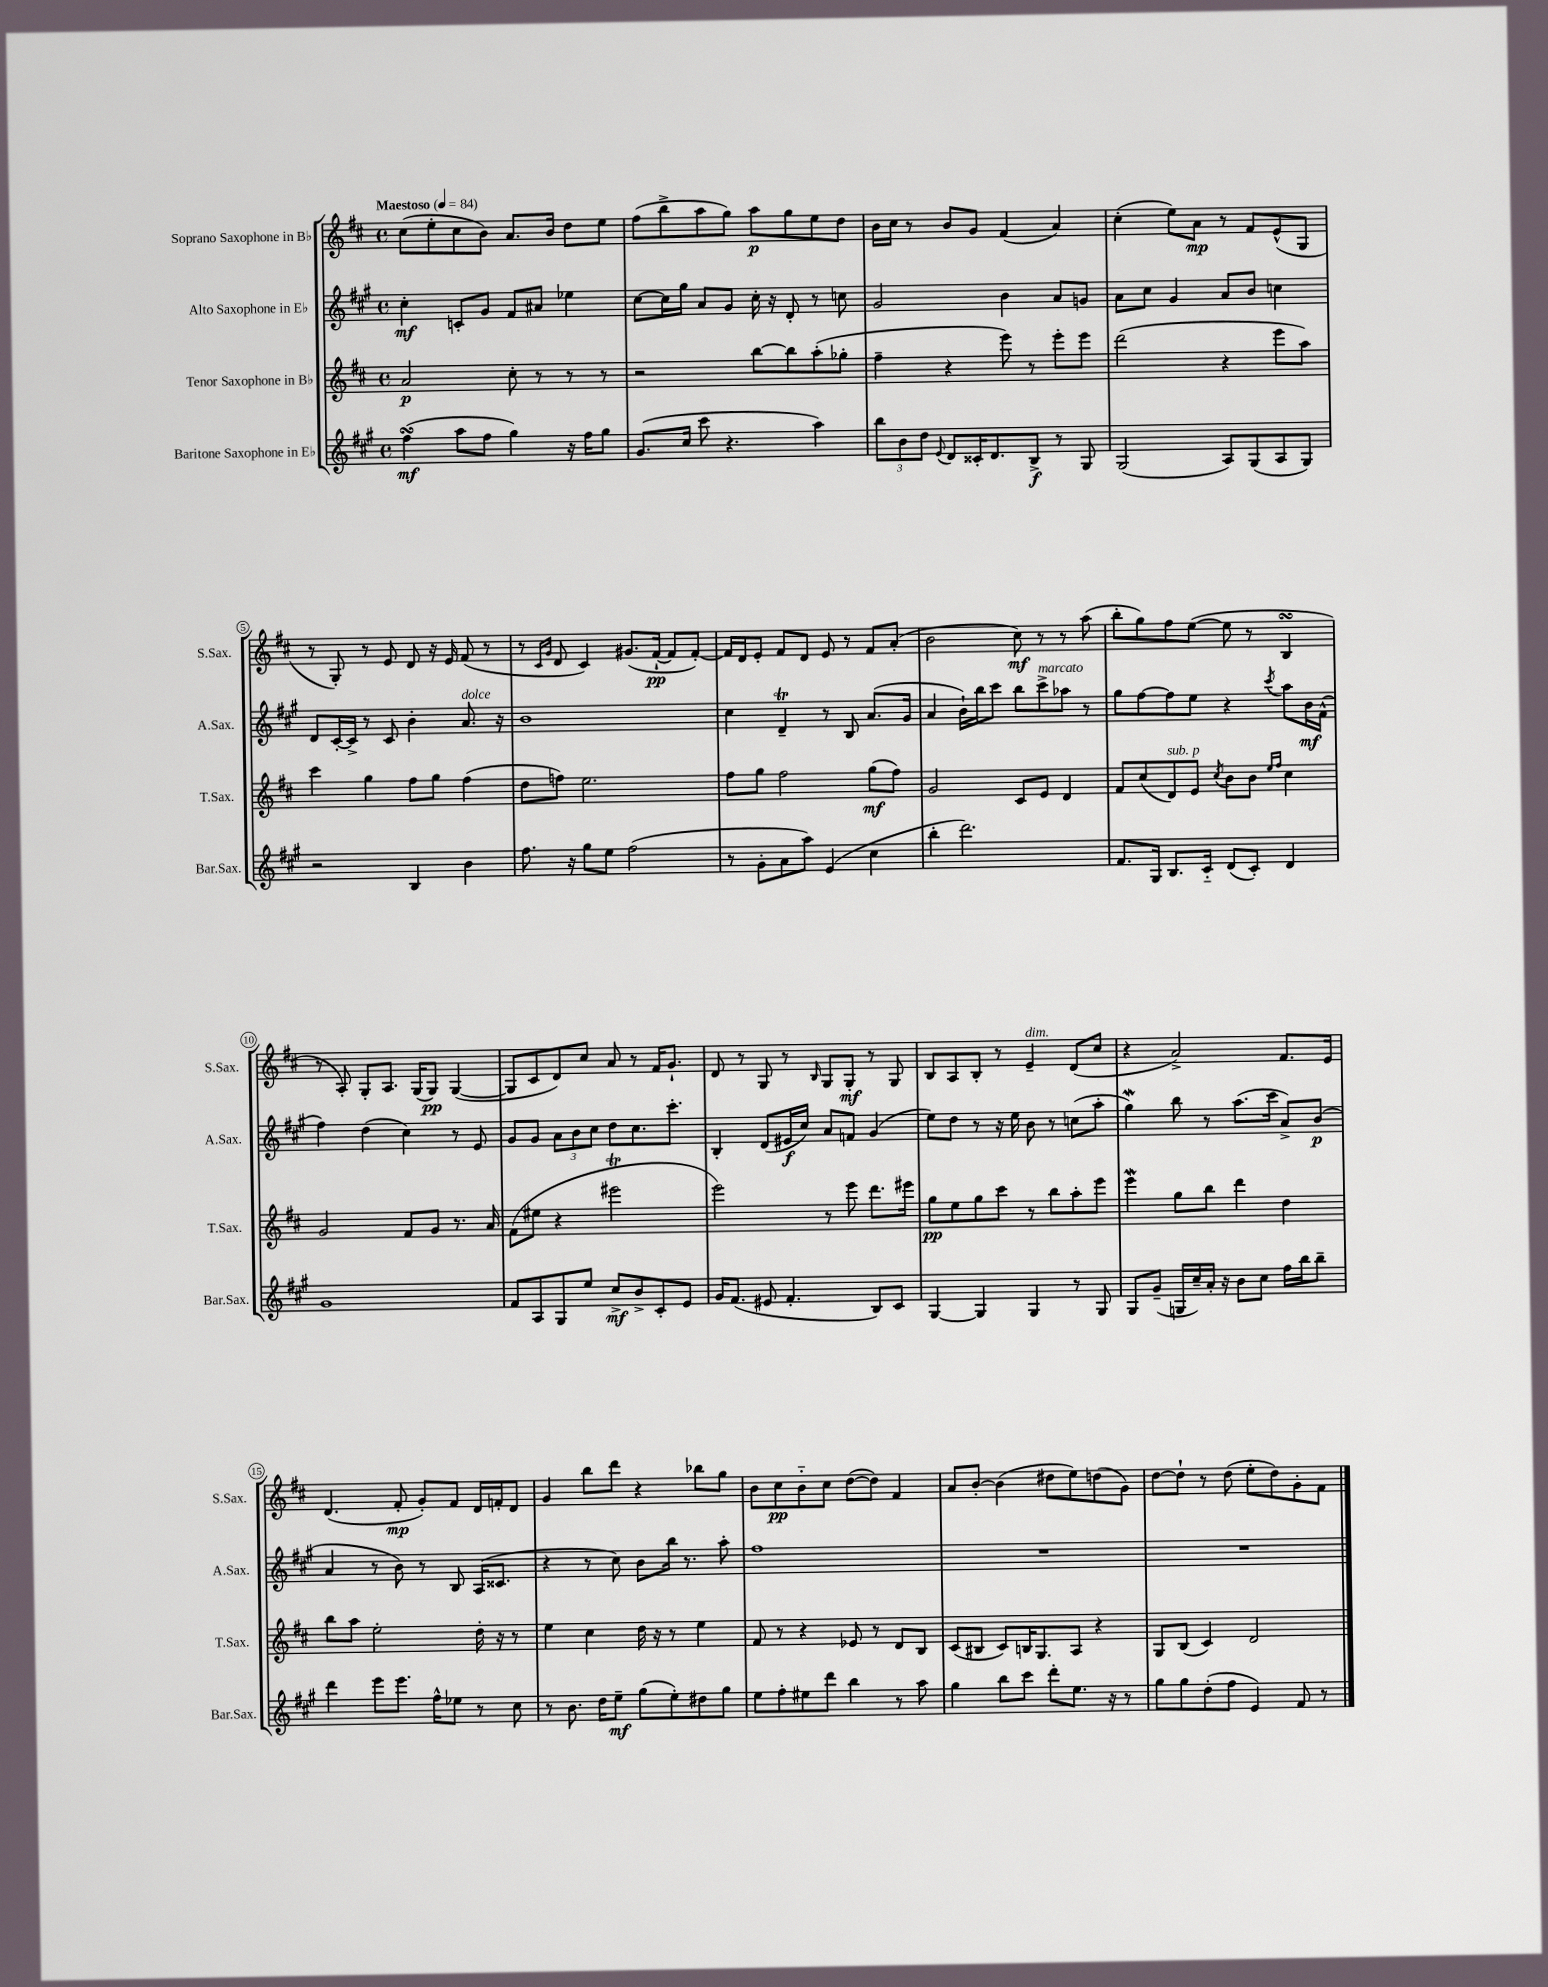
<<
\new StaffGroup <<
\new Staff = "s0" \with { instrumentName = "Soprano Saxophone in Bb" shortInstrumentName = "S.Sax." } {
    \clef treble \key d \major \defaultTimeSignature \time 4/4 \tempo "Maestoso" 4 = 84
    cis''8( e''8-. cis''8 b'8) a'8. b'16 d''8 e''8 |
    fis''8( b''8-> a''8 g''8) a''8\p g''8 e''8 d''8 |
    b'16 cis''16 r8 b'8 g'8 fis'4( a'4) |
    cis''4-.( e''8) a'8\mp r8 fis'8 e'8-^( g8 |
    r8 g8-.) r8 e'8 d'8 r16 e'16 fis'8( r8 |
    r8 \grace { cis'16 g'16 } d'8 cis'4) gis'8.( fis'16~-!\pp fis'8 fis'8~-.) |
    fis'16 d'16 e'8-. fis'8 d'8 e'8 r8 fis'8 a'8-.( |
    b'2 cis''8\mf) r8 r8 a''8( |
    b''8-. g''8) fis''8 e''8~( e''8 r8 b4\turn |
    r8 a8-.) g8-. a8. g16( g8\pp) g4~( |
    g8 cis'8 d'8) cis''8 a'8 r8 fis'16 g'8.-! |
    d'8 r8 g8 r8 \grace { b16 } g8 g8-.\mf r8 g8 |
    b8 a8 b8-. r8 e'4--^\markup { \italic "dim." } d'8( cis''8 |
    r4 a'2->) fis'8. e'16 |
    d'4.( fis'8-.\mp g'8-.) fis'8 d'16 f'16-. d'8 |
    g'4 b''8 d'''8 r4 bes''8 g''8 |
    b'8 cis''8\pp b'8-_ cis''8 d''8~( d''8) fis'4 |
    a'8 b'8~-. b'4( dis''8 e''8) d''8( g'8) |
    d''8~ d''8-! r8 d''8( e''8-. d''8) g'8-. fis'8 \bar "|." |
}
\new Staff = "s1" \with { instrumentName = "Alto Saxophone in Eb" shortInstrumentName = "A.Sax." } {
    \clef treble \key a \major \defaultTimeSignature \time 4/4
    cis''4-.\mf c'8-. gis'8 fis'8 ais'8 ees''4 |
    cis''8~ cis''16 gis''16 a'8 gis'8 cis''16-. r16 d'8-. r8 c''8 |
    gis'2 b'4 a'8 g'8 |
    a'8 cis''8 gis'4 a'8 b'8 c''4 |
    d'8 cis'16~-. cis'16-> r8 cis'8 b'4-. a'8.^\markup { \italic "dolce" } r16 |
    b'1 |
    cis''4 d'4--\trill r8 b8 a'8.( gis'16 |
    a'4 b'16-!) b''16 cis'''8 b''8 cis'''8->^\markup { \italic "marcato" } aes''8 r8 |
    gis''8 fis''8~ fis''8 e''8 r4 \acciaccatura { cis'''8 } a''8 b'16\mf fis'16-^( |
    fis''4) d''4( cis''4) r8 e'8 |
    gis'8 gis'8 \tuplet 3/2 { a'8 b'8 cis''8 } d''8 cis''8. cis'''8.-. |
    b4-. d'8( eis'16\f cis''16) a'8 f'8 gis'4( |
    e''8) d''8 r8 r16 e''16 b'8 r8 c''8( a''8-. |
    gis''4\mordent) b''8 r8 a''8.( cis'''16 a'8->) b'8\p( |
    a'4 r8 b'8) r8 b8 a16( cisis'8. |
    r4 r8 cis''8) b'8 b''16 r8. a''8-. |
    fis''1 |
    R1 |
    R1 \bar "|." |
}
\new Staff = "s2" \with { instrumentName = "Tenor Saxophone in Bb" shortInstrumentName = "T.Sax." } {
    \clef treble \key d \major \defaultTimeSignature \time 4/4
    a'2\p cis''8-. r8 r8 r8 |
    r2 b''8~ b''8 a''8-.( ges''8-. |
    fis''4-- r4 e'''8) r8 e'''8-. e'''8 |
    d'''2( r4 e'''8 a''8) |
    cis'''4 g''4 fis''8 g''8 fis''4( |
    d''8 f''8) e''2. |
    fis''8 g''8 fis''2 g''8\mf( fis''8) |
    g'2 cis'8 e'8 d'4 |
    fis'8 cis''8( d'8^\markup { \italic "sub. p" }) e'8 \acciaccatura { cis''8 } b'8 b'8 \grace { e''16 fis''16 } cis''4 |
    g'2 fis'8 g'8 r8. a'16 |
    fis'8( eis''8 r4 eis'''2\trill |
    e'''2) r8 e'''8 d'''8. eis'''16 |
    g''8\pp e''8 g''8 cis'''8 r8 b''8 a''8-. e'''8 |
    e'''4\mordent g''8 b''8 d'''4 d''4 |
    b''8 a''8 e''2-. d''16-. r16 r8 |
    e''4 cis''4 d''16 r16 r8 e''4 |
    fis'8 r8 r4 ees'8 r8 d'8 b8 |
    cis'8( bis8 cis'8) b16 g8. a8 r4 |
    g8 b8( cis'4) d'2 \bar "|." |
}
\new Staff = "s3" \with { instrumentName = "Baritone Saxophone in Eb" shortInstrumentName = "Bar.Sax." } {
    \clef treble \key a \major \defaultTimeSignature \time 4/4
    fis''4\turn\mf( a''8 fis''8 gis''4) r16 fis''16 gis''8 |
    gis'8.( cis''16 cis'''8 r4. a''4) |
    \tuplet 3/2 { b''8 b'8 d''8 } \appoggiatura { e'8 } d'8 cisis'16-. d'8. b8->\f r8 gis8 |
    gis2( a8) gis8( a8 gis8) |
    r2 b4 b'4 |
    fis''8. r16 gis''8 e''8 fis''2( |
    r8 gis'8-. a'8 a''8) e'4( cis''4 |
    b''4-. d'''2.) |
    fis'8. gis16 b8. cis'16-_ d'8( cis'8-.) d'4 |
    gis'1 |
    fis'8 a8 gis8 e''8 cis''8->\mf b'8-> cis'8-. e'8 |
    gis'16 fis'8.( eis'8 fis'4.-. b8) cis'8 |
    gis4~ gis4 gis4 r8 gis8 |
    gis8 gis'8--( g16 cis''16--) a'16-. r16 b'8 cis''8 fis''16 b''16 b''8-- |
    d'''4 e'''8 e'''8. fis''16-^ ees''8 r8 cis''8 |
    r8 b'8. d''16 e''8--\mf gis''8( e''8-.) dis''8 gis''8 |
    e''8 fis''8-. eis''8 d'''8 b''4 r8 a''8 |
    gis''4 b''8 cis'''8 d'''8-. e''8. r16 r8 |
    gis''8 gis''8 d''8-.( fis''8 e'4) fis'8 r8 \bar "|." |
}
>>
>>
\layout { \context { \Score \override BarNumber.stencil = #(make-stencil-circler 0.1 0.3 ly:text-interface::print) } }
